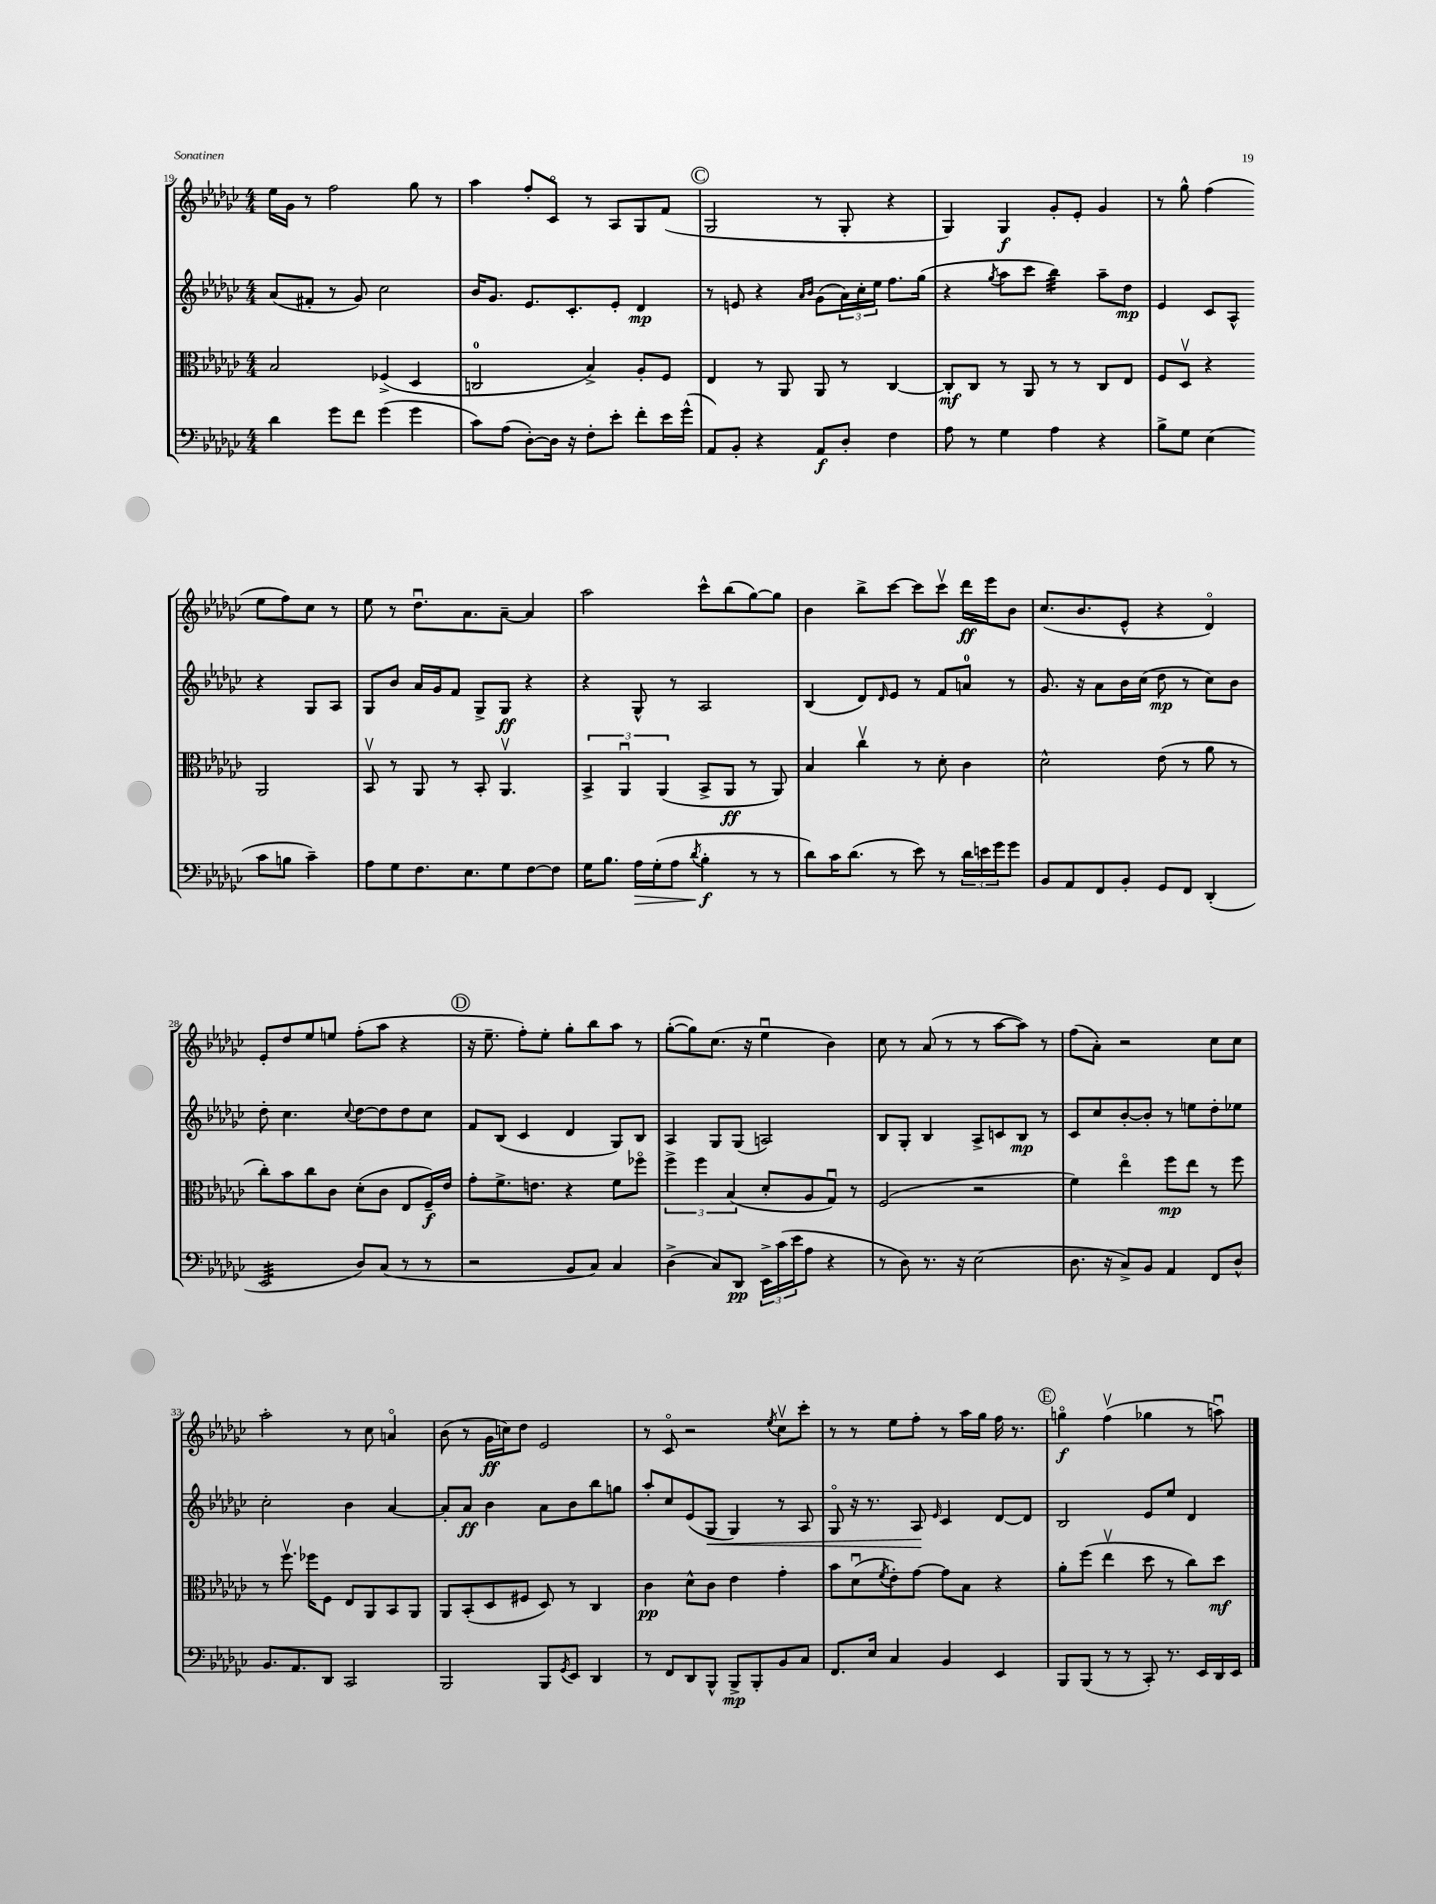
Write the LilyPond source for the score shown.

<<
\new StaffGroup <<
\new Staff = "s0" {
    \clef treble \key ges \major \numericTimeSignature \time 4/4
    ees''16 ges'16 r8 f''2 ges''8 r8 |
    aes''4 f''8-. ces'8\flageolet r8 aes8 ges8 f'8( |
    \mark \markup { \circle "C" } ges2 r8 ges8-. r4 |
    ges4) ges4\f ges'8-. ees'8-. ges'4 |
    r8 ges''8-^ f''4( ees''8 f''8) ces''8 r8 |
    ees''8 r8 des''8.\downbow aes'8. aes'8~-- aes'4 |
    aes''2 ces'''8-^ bes''8( ges''8~) ges''8 |
    bes'4 bes''8-> ces'''8~ ces'''8 ces'''8\upbow des'''16\ff ees'''16 bes'8 |
    ces''8.( bes'8. ees'8-^ r4 des'4\flageolet) |
    ees'8-. des''8 ees''8 e''8 f''8-.( aes''8 r4 |
    \mark \markup { \circle "D" } r16 ees''8.-- f''8-.) ees''8-. ges''8-. bes''8 aes''8 r8 |
    ges''8~-.( ges''8) ces''8.( r16 ees''4\downbow bes'4) |
    ces''8 r8 aes'8( r8 r8 aes''8~ aes''8) r8 |
    f''8( aes'8-.) r2 ces''8 ces''8 |
    aes''2-. r8 ces''8 a'4\flageolet |
    bes'8( r8 ges'16\ff c''16) des''8 ees'2 |
    r8 ces'8\flageolet r2 \acciaccatura { ees''8 } ces''8\upbow ces'''8-. |
    r8 r8 ees''8 f''8-. r8 aes''16 ges''16 f''16 r8. |
    \mark \markup { \circle "E" } g''4\flageolet\f f''4\upbow( ges''4 r8 a''8\downbow) \bar "|." |
}
\new Staff = "s1" {
    \clef treble \key ges \major \numericTimeSignature \time 4/4
    aes'8( fis'8-. r8 ges'8) ces''2 |
    bes'16 ges'8. ees'8. ces'8.-. ees'8-. des'4\mp |
    \mark \markup { \circle "C" } r8 e'8 r4 \grace { aes'16 bes'16 } ges'8( \tuplet 3/2 { aes'16) ces''16-. ees''16 } f''8. ges''16( |
    r4 \acciaccatura { ges''8 } aes''8 ces'''8 bes''4:32) aes''8-- des''8\mp |
    ees'4 ces'8 aes8-^ r4 ges8 aes8 |
    ges8 bes'8 aes'16 ges'16 f'8 ges8-> ges8\ff r4 |
    r4 ges8-^ r8 aes2 |
    bes4( des'8) \grace { des'16 } ees'8 r8 f'8 a'8-0 r8 |
    ges'8. r16 aes'8 bes'16 ces''16( des''8\mp r8 ces''8) bes'8 |
    des''8-. ces''4. \appoggiatura { ces''8 } des''8~ des''8 des''8 ces''8 |
    \mark \markup { \circle "D" } f'8 bes8( ces'4 des'4 ges8) bes8 |
    aes4 ges8 ges8( a2) |
    bes8 ges8-. bes4 aes8-> c'8 bes8\mp r8 |
    ces'8 ces''8 bes'8~-. bes'8-. r8 e''8 des''8-. ees''8 |
    ces''2-. bes'4 aes'4~ |
    aes'8-. aes'8\ff bes'4 aes'8 bes'8 bes''8 g''8 |
    aes''8-. ces''8 ees'8( ges8\< ges4) r8 aes8 |
    ges8\flageolet r16 r8. aes8\! \grace { ees'16 } ces'4 des'8~ des'8 |
    \mark \markup { \circle "E" } bes2 ees'8 ees''8 des'4 \bar "|." |
}
\new Staff = "s2" {
    \clef alto \key ges \major \numericTimeSignature \time 4/4
    bes2 fes4->( des4 |
    c2-0 bes4->) aes8-. f8 |
    \mark \markup { \circle "C" } ees4 r8 aes,8 aes,8 r8 ces4~ |
    ces8-.\mf ces8 r8 aes,8 r8 r8 ces8 ees8 |
    f8 des8\upbow r4 aes,2 |
    bes,8\upbow r8 aes,8 r8 bes,8-. aes,4.\upbow |
    \tuplet 3/2 { bes,4-> aes,4\downbow aes,4( } bes,8-> aes,8\ff r8 aes,8) |
    bes4 ces''4\upbow r8 des'8-. ces'4 |
    des'2-^ ees'8( r8 aes'8 r8 |
    ces''8-.) bes'8 ces''8 ces'8 des'8-.( ces'8 ees8 f16--\f) ees'16 |
    \mark \markup { \circle "D" } ges'8-. f'8.-> e'8. r4 f'8 fes''8\flageolet |
    \tuplet 3/2 { f''4-> f''4 bes4( } des'8-. aes8 ges8\downbow) r8 |
    f2( r2 |
    f'4) ees''4\flageolet f''8\mp ees''8 r8 f''8 |
    r8 f''8.\upbow fes''16 f8 ees8 aes,8 bes,8 aes,8 |
    aes,8 bes,8-.( des8 fis8 des8) r8 ces4 |
    ces'4\pp des'8-^ ces'8 ees'4 ges'4-. |
    bes'8 des'8\downbow( \acciaccatura { f'8 } ees'8-.) ges'8~ ges'8 bes8 r4 |
    \mark \markup { \circle "E" } aes'8-. f''8( ees''4\upbow des''8 r8 ces''8) des''8\mf \bar "|." |
}
\new Staff = "s3" {
    \clef bass \key ges \major \numericTimeSignature \time 4/4
    des'4 ges'8 f'8 ges'4( ges'4 |
    ces'8) aes8( des8~-.) des16 r16 f8-. ees'8-. f'8-. ees'16 ges'16-^( |
    \mark \markup { \circle "C" } aes,8) bes,8-. r4 aes,8\f des8-. f4 |
    aes8 r8 ges4 aes4 r4 |
    bes8-> ges8 ees4( ces'8 b8 ces'4--) |
    aes8 ges8 f8. ees8. ges8 f8~ f8 |
    ges16 bes8. aes16\> ges16-.( aes8 \acciaccatura { des'8 } bes4-.\f\! r8 r8 |
    des'8) ces'16 des'8.( r8 ees'8) r8 \tuplet 3/2 { des'16 e'16 ges'16 } ges'8 |
    bes,8 aes,8 f,8 bes,8-. ges,8 f,8 des,4-.( |
    ees,2:32 des8) ces8( r8 r8 |
    \mark \markup { \circle "D" } r2 bes,8 ces8) ces4 |
    des4->( ces8) des,8\pp \tuplet 3/2 { ees,16-> ces'16( ees'16 } aes8 r4 |
    r8 des8) r8. r16 ees2( |
    des8. r16 ces8->) bes,8 aes,4 f,8 des8-^ |
    bes,8. aes,8. des,8 ces,2 |
    bes,,2 bes,,8 \acciaccatura { ges,8 } ees,8 des,4 |
    r8 f,8 des,8 bes,,8-^ bes,,8->\mp bes,,8-. bes,8 ces8 |
    f,8. ees16 ces4 bes,4 ees,4 |
    \mark \markup { \circle "E" } bes,,8 bes,,8( r8 r8 ces,8-.) r8. ees,16 des,16 ees,16 \bar "|." |
}
>>
>>
\layout { \context { \Score currentBarNumber = #19 } }
